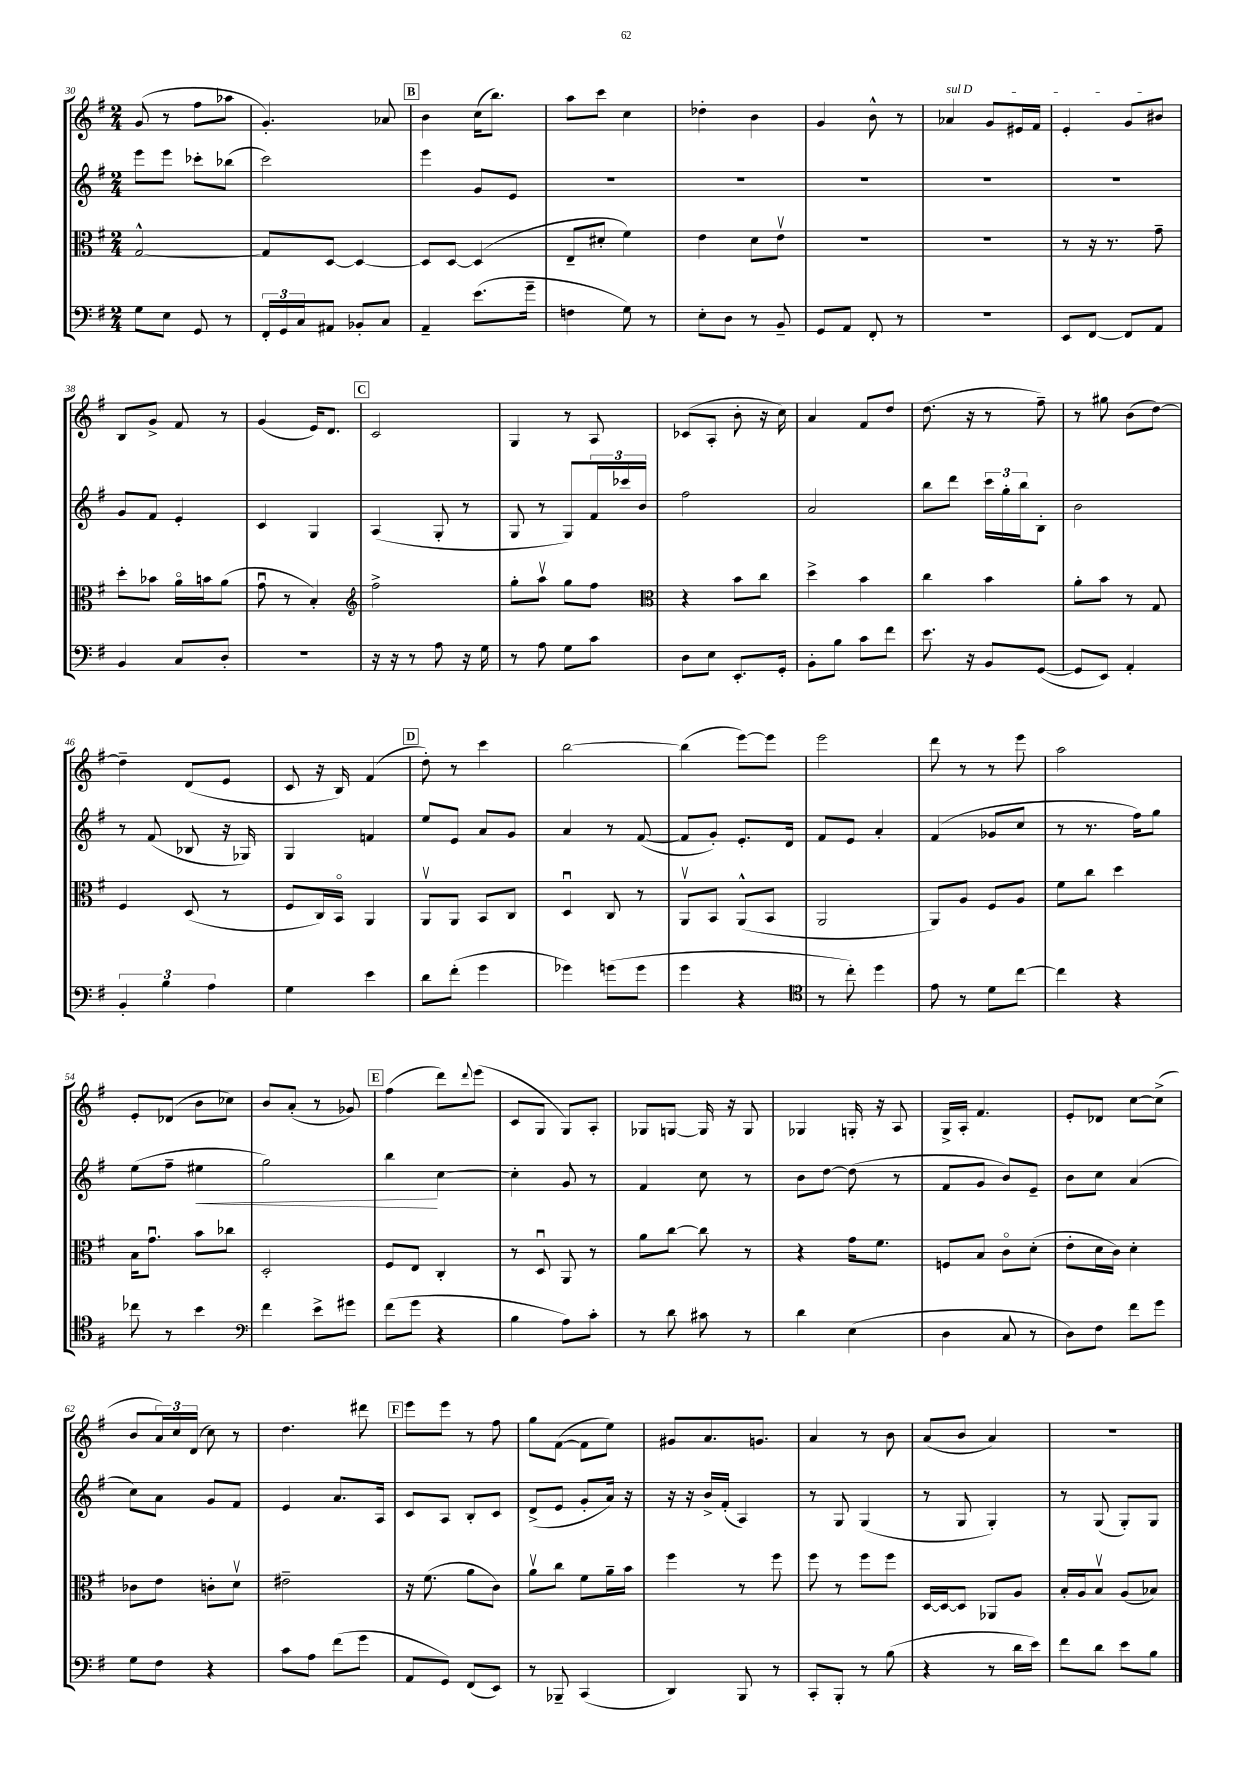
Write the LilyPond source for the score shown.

<<
\new StaffGroup <<
\new Staff = "s0" {
    \clef treble \key g \major \numericTimeSignature \time 2/4
    g'8( r8 fis''8 aes''8 |
    g'4.-.) aes'8 |
    \mark \markup { \box "B" } b'4 c''16( b''8.) |
    a''8 c'''8 c''4 |
    des''4-. b'4 |
    g'4 b'8-^ r8 |
    \once \override TextSpanner.bound-details.left.text = \markup { \italic "sul D" } aes'4\startTextSpan g'8 eis'16 fis'16 |
    e'4-. g'8 bis'8\stopTextSpan |
    b8 g'8-> fis'8 r8 |
    g'4( e'16) d'8. |
    \mark \markup { \box "C" } c'2 |
    g4 r8 a8 |
    ces'8( a8-. b'8-. r16 c''16) |
    a'4 fis'8 d''8 |
    d''8.( r16 r8 fis''8--) |
    r8 gis''8 b'8( d''8~) |
    d''4-- d'8( e'8 |
    c'8 r16 b16) fis'4( |
    \mark \markup { \box "D" } d''8-.) r8 c'''4 |
    b''2~ |
    b''4( e'''8~) e'''8 |
    e'''2 |
    d'''8 r8 r8 e'''8 |
    a''2 |
    e'8-. des'8( b'8 ces''8) |
    b'8 a'8-.( r8 ges'8) |
    \mark \markup { \box "E" } fis''4( d'''8) \appoggiatura { d'''8 } e'''8( |
    c'8 g8 g8) a8-. |
    ges8 g8~ g16 r16 g8 |
    ges4 g16-. r16 a8 |
    g16-> a16-. fis'4. |
    e'8-. des'8 c''8~ c''8->( |
    b'8 \tuplet 3/2 { a'16) c''16 d'16( } c''8) r8 |
    d''4. dis'''8 |
    \mark \markup { \box "F" } e'''8 e'''8 r8 fis''8 |
    g''8 fis'8~( fis'8 e''8) |
    gis'8 a'8. g'8. |
    a'4 r8 b'8 |
    a'8( b'8 a'4) |
    r2 \bar "|." |
}
\new Staff = "s1" {
    \clef treble \key g \major \numericTimeSignature \time 2/4
    e'''8 e'''8 ces'''8-. bes''8( |
    c'''2) |
    \mark \markup { \box "B" } e'''4 g'8 e'8 |
    r2 |
    R2 |
    R2 |
    R2 |
    R2 |
    g'8 fis'8 e'4-. |
    c'4 g4 |
    \mark \markup { \box "C" } a4( g8-. r8 |
    g8 r8 g8) \tuplet 3/2 { fis'16 ces'''16 b'16 } |
    fis''2 |
    a'2 |
    b''8 d'''8 \tuplet 3/2 { c'''16 g''16-. b''16 } b8-. |
    b'2 |
    r8 fis'8( bes8 r16 ges16) |
    g4 f'4 |
    \mark \markup { \box "D" } e''8 e'8 a'8 g'8 |
    a'4 r8 fis'8~( |
    fis'8 g'8-.) e'8.-. d'16 |
    fis'8 e'8 a'4-. |
    fis'4( ges'8 c''8 |
    r8 r8. fis''16) g''8 |
    e''8( fis''8-- eis''4\< |
    g''2) |
    \mark \markup { \box "E" } b''4\! c''4~ |
    c''4-. g'8 r8 |
    fis'4 c''8 r8 |
    b'8 d''8~ d''8( r8 |
    fis'8 g'8 b'8) e'8-- |
    b'8 c''8 a'4( |
    c''8) a'8 g'8 fis'8 |
    e'4 a'8. a16 |
    \mark \markup { \box "F" } c'8 a8 b8-. c'8 |
    d'8->( e'8 g'8-. a'16) r16 |
    r16 r16 b'16-> fis'16-.( a4) |
    r8 g8 g4( |
    r8 g8 g4-.) |
    r8 g8( g8-.) g8 \bar "|." |
}
\new Staff = "s2" {
    \clef alto \key g \major \numericTimeSignature \time 2/4
    g2~-^ |
    g8 d8~ d4~ |
    \mark \markup { \box "B" } d8 d8~ d4( |
    e8-- dis'8-. fis'4) |
    e'4 d'8 e'8\upbow |
    R2 |
    R2 |
    r8 r16 r8. g'8-- |
    d''8-. bes'8 a'16\flageolet b'16 a'8( |
    g'8\downbow r8 b4-.) |
    \mark \markup { \box "C" } \clef treble fis''2-> |
    g''8-. a''8\upbow g''8 fis''8 |
    \clef alto r4 b'8 c''8 |
    d''4-> b'4 |
    c''4 b'4 |
    a'8-. b'8 r8 g8 |
    fis4 d8( r8 |
    fis8 c16) b,16\flageolet a,4 |
    \mark \markup { \box "D" } a,8\upbow a,8 b,8 c8 |
    d4\downbow c8 r8 |
    a,8\upbow b,8 a,8-^( b,8 |
    a,2 |
    a,8) a8 fis8 a8 |
    fis'8 c''8 d''4 |
    b16 g'8.\downbow b'8 ces''8 |
    d2-. |
    \mark \markup { \box "E" } fis8 e8 c4-. |
    r8 d8\downbow a,8 r8 |
    a'8 c''8~ c''8 r8 |
    r4 g'16 fis'8. |
    f8 b8 c'8\flageolet d'8-.( |
    e'8-. d'16 c'16) d'4-. |
    ces'8 e'8 c'8-. d'8\upbow |
    eis'2-- |
    \mark \markup { \box "F" } r16 fis'8.( a'8 c'8) |
    a'8\upbow c''8 fis'8 a'16-- b'16 |
    fis''4 r8 fis''8 |
    fis''8 r8 fis''8 fis''8 |
    d16~ d16~ d8 aes,8 a8 |
    b16-. a16 b8\upbow a8( bes8) \bar "|." |
}
\new Staff = "s3" {
    \clef bass \key g \major \numericTimeSignature \time 2/4
    g8 e8 g,8 r8 |
    \tuplet 3/2 { fis,16-. g,16 c16 } ais,8 bes,8-. c8 |
    \mark \markup { \box "B" } a,4-- e'8.( g'16-- |
    f4 g8) r8 |
    e8-. d8 r8 b,8-- |
    g,8 a,8 fis,8-. r8 |
    r2 |
    e,8 fis,8~ fis,8 a,8 |
    b,4 c8 d8-. |
    R2 |
    \mark \markup { \box "C" } r16 r16 r8 a8 r16 g16 |
    r8 a8 g8 c'8 |
    d8 e8 e,8.-. g,16-. |
    b,8-. b8 c'8 fis'8 |
    e'8. r16 b,8 g,8~( |
    g,8 e,8) a,4-. |
    \tuplet 3/2 { b,4-. b4 a4 } |
    g4 e'4 |
    \mark \markup { \box "D" } d'8 fis'8-.( g'4 |
    ges'4) g'8( g'8 |
    g'4 r4 |
    \clef tenor r8 c''8-.) d''4 |
    e'8 r8 d'8 c''8~ |
    c''4 r4 |
    ces''8 r8 b'4 |
    \clef bass fis'4 e'8-> gis'8 |
    \mark \markup { \box "E" } fis'8( g'8 r4 |
    b4 a8) c'8-. |
    r8 d'8 cis'8 r8 |
    d'4 e4( |
    d4 c8 r8 |
    d8) fis8 fis'8 g'8 |
    g8 fis8 r4 |
    c'8 a8 fis'8( g'8 |
    \mark \markup { \box "F" } a,8 g,8) fis,8( e,8) |
    r8 bes,,8-- c,4( |
    d,4) b,,8 r8 |
    c,8-. b,,8-. r8 b8( |
    r4 r8 d'16 e'16) |
    fis'8 d'8 e'8 b8 \bar "|." |
}
>>
>>
\layout { \context { \Score currentBarNumber = #30 } }
